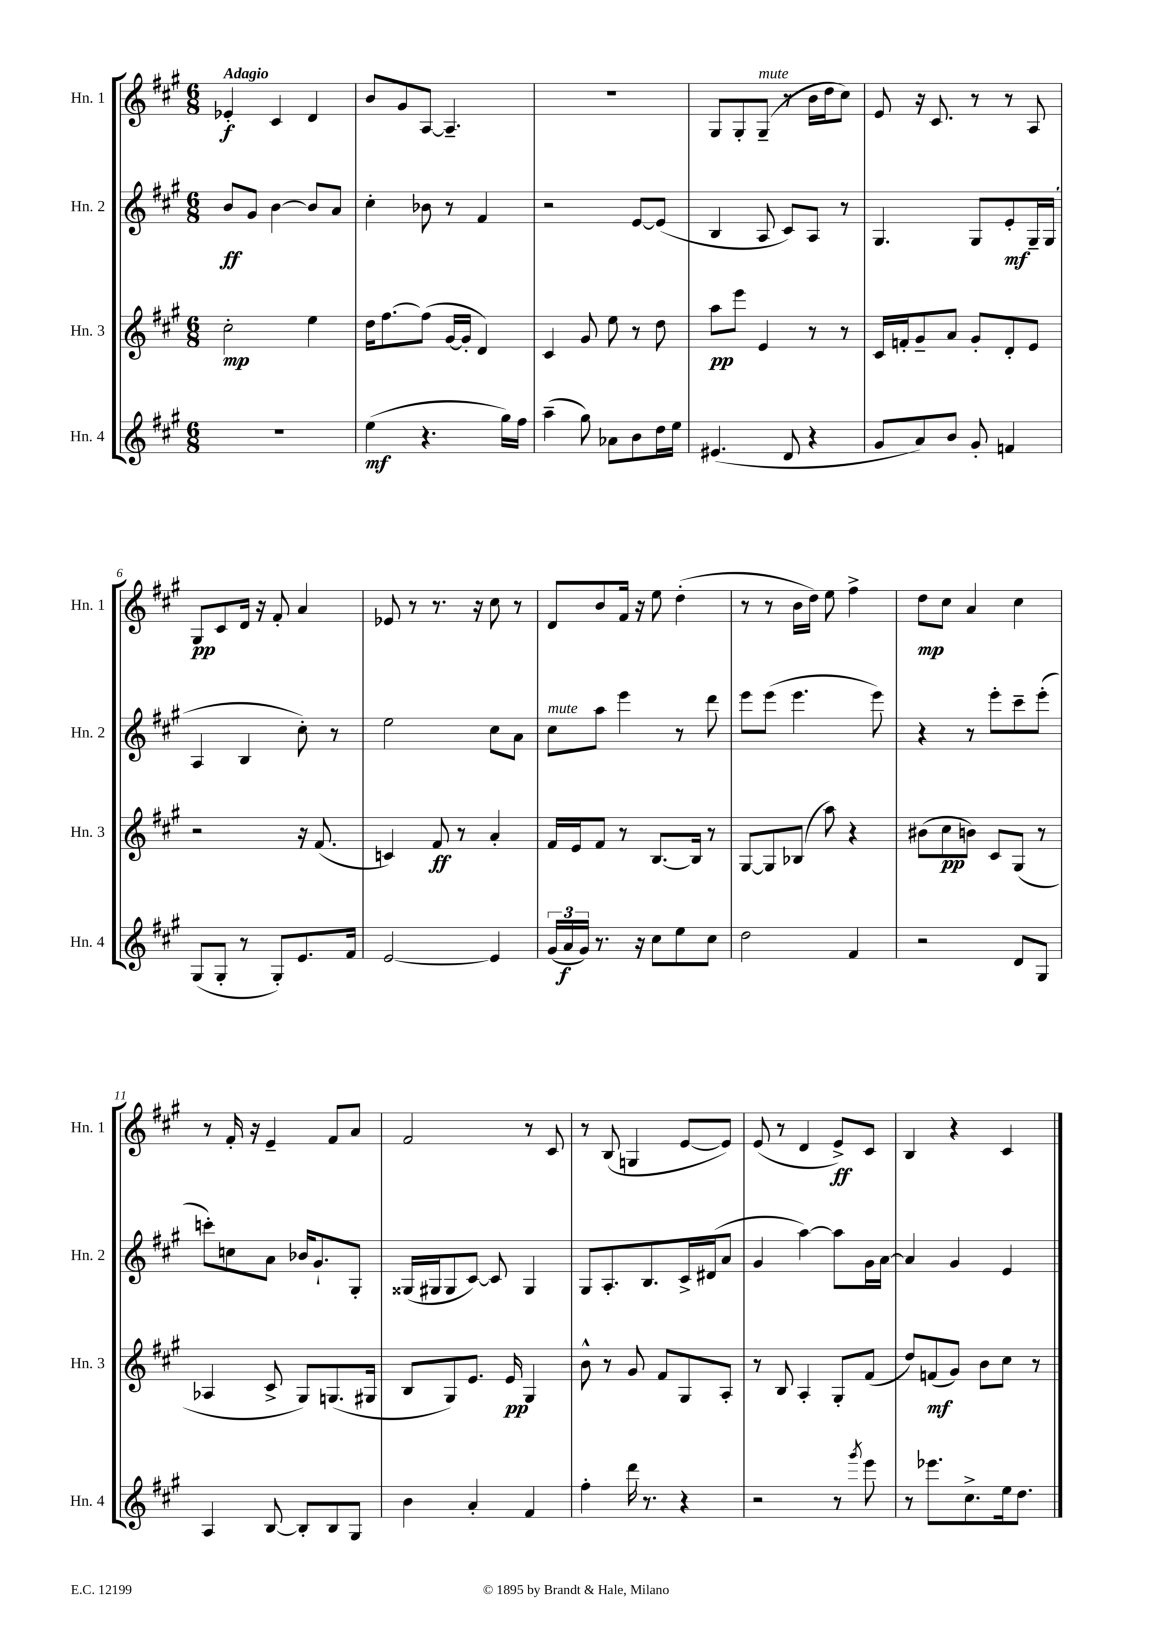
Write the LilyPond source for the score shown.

<<
\new StaffGroup <<
\new Staff = "s0" \with { instrumentName = "Hn. 1" shortInstrumentName = "Hn. 1" } {
    \clef treble \key a \major \numericTimeSignature \time 6/8 \tempo "Adagio"
    ees'4-.\f cis'4 d'4 |
    b'8 gis'8 a8~ a4.-- |
    R2. |
    gis8 gis8-. gis8--^\markup { \italic "mute" }( r8 b'16 d''16 cis''8) |
    e'8 r16 cis'8. r8 r8 a8 |
    gis8\pp cis'8 d'16 r16 fis'8-. a'4 |
    ees'8 r8 r8. r16 cis''8 r8 |
    d'8 b'8 fis'16 r16 e''8 d''4-.( |
    r8 r8 b'16 d''16) e''8 fis''4-> |
    d''8\mp cis''8 a'4 cis''4 |
    r8 fis'16-. r16 e'4-- fis'8 a'8 |
    fis'2 r8 cis'8 |
    r8 b8( g4 e'8~ e'8) |
    e'8( r8 d'4 e'8->\ff) cis'8 |
    b4 r4 cis'4 \bar "|." |
}
\new Staff = "s1" \with { instrumentName = "Hn. 2" shortInstrumentName = "Hn. 2" } {
    \clef treble \key a \major \numericTimeSignature \time 6/8
    b'8\ff gis'8 b'4~ b'8 a'8 |
    cis''4-. bes'8 r8 fis'4 |
    r2 e'8~ e'8( |
    b4 a8 cis'8) a8 r8 |
    gis4. gis8 e'8-.\mf gis16-- gis16( |
    a4 b4 cis''8-.) r8 |
    e''2 cis''8 a'8 |
    cis''8^\markup { \italic "mute" } a''8 e'''4 r8 d'''8 |
    e'''8 e'''8( e'''4. e'''8) |
    r4 r8 e'''8-. cis'''8-- e'''8-.( |
    c'''8-.) c''8 a'8 bes'16 gis'8.-! gis8-. |
    gisis16( gis16 gis8 cis'8~) cis'8 gis4 |
    gis8 a8.-. b8. cis'16-> dis'16( a'8 |
    gis'4 a''4~) a''8 gis'16 a'16~ |
    a'4 gis'4 e'4 \bar "|." |
}
\new Staff = "s2" \with { instrumentName = "Hn. 3" shortInstrumentName = "Hn. 3" } {
    \clef treble \key a \major \numericTimeSignature \time 6/8
    cis''2-.\mp e''4 |
    d''16 fis''8.~ fis''8( gis'16~ gis'16-. d'4) |
    cis'4 gis'8 e''8 r8 d''8 |
    a''8\pp e'''8 e'4 r8 r8 |
    cis'16 f'16-. gis'8-- a'8 gis'8-. d'8-. e'8 |
    r2 r16 fis'8.( |
    c'4) fis'8\ff r8 a'4-. |
    fis'16 e'16 fis'8 r8 b8.~ b16 r8 |
    gis8~ gis8 bes8( a''8) r4 |
    bis'8( cis''8\pp b'8) cis'8 gis8( r8 |
    aes4 cis'8-> gis8) g8.( gis16 |
    b8 gis8) e'8. e'16\pp gis4 |
    b'8-^ r8 gis'8 fis'8 gis8 a8-. |
    r8 b8 a4-. gis8-. fis'8( |
    d''8) f'8\mf( gis'8) b'8 cis''8 r8 \bar "|." |
}
\new Staff = "s3" \with { instrumentName = "Hn. 4" shortInstrumentName = "Hn. 4" } {
    \clef treble \key a \major \numericTimeSignature \time 6/8
    R2. |
    e''4\mf( r4. gis''16) fis''16 |
    a''4--( gis''8) aes'8 b'8 d''16 e''16 |
    eis'4.( d'8 r4 |
    gis'8 a'8) b'8 gis'8-. f'4 |
    gis8( gis8-. r8 gis8-.) e'8. fis'16 |
    e'2~ e'4 |
    \tuplet 3/2 { gis'16( a'16\f gis'16) } r8. r16 cis''8 e''8 cis''8 |
    d''2 fis'4 |
    r2 d'8 gis8 |
    a4 b8~ b8-. b8 gis8 |
    b'4 a'4-. fis'4 |
    fis''4-. d'''16 r8. r4 |
    r2 r8 \acciaccatura { gis'''8 } e'''8 |
    r8 ees'''8. cis''8.-> e''16 d''8. \bar "|." |
}
>>
>>
